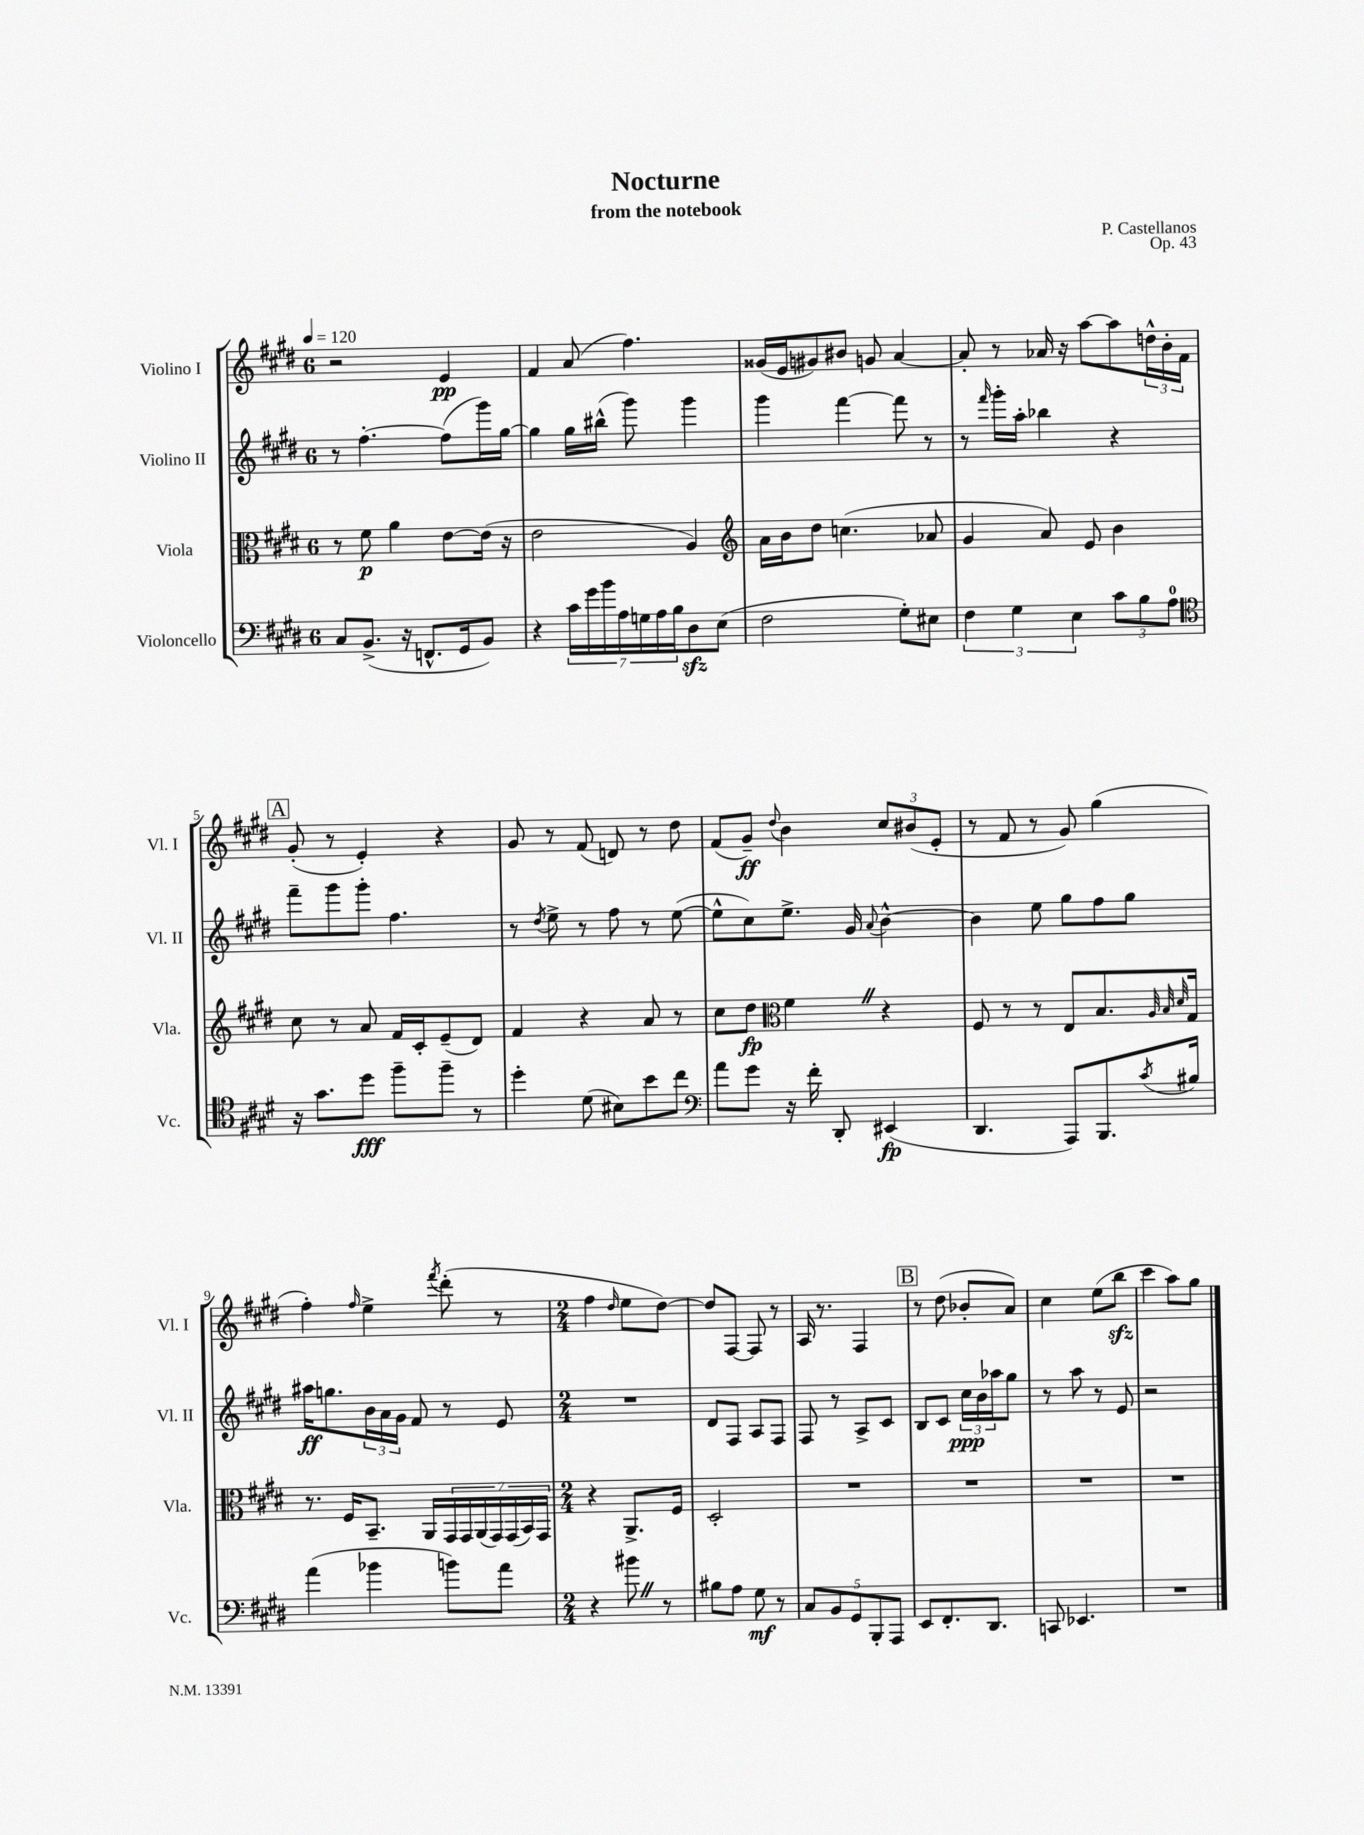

**kern	**dynam	**kern	**dynam	**kern	**dynam	**kern	**dynam
*part4	*part4	*part3	*part3	*part2	*part2	*part1	*part1
*staff4	*staff4	*staff3	*staff3	*staff2	*staff2	*staff1	*staff1
*I"Violoncello	*	*I"Viola	*	*I"Violino II	*	*I"Violino I	*
*I'Vc.	*	*I'Vla.	*	*I'Vl. II	*	*I'Vl. I	*
*clefF4	*	*clefC3	*	*clefG2	*	*clefG2	*
*k[f#c#g#d#]	*	*k[f#c#g#d#]	*	*k[f#c#g#d#]	*	*k[f#c#g#d#]	*
*M6/8	*	*M6/8	*	*M6/8	*	*M6/8	*
*MM120	*	*MM120	*	*MM120	*	*MM120	*
=1	=1	=1	=1	=1	=1	=1	=1
8C#/L	.	8r	.	8r	.	2r	.
(8.BB^/J	.	8f#\	p	[4.ff#'\	.	.	.
.	.	4a\	.	.	.	.	.
16r	.	.	.	.	.	.	.
8.FFn^^/L	.	.	.	.	.	.	.
.	.	[8e\L	.	(8ff#\L]	.	4e/	pp
16GG#/k	.	.	.	.	.	.	.
8BB/J)	.	(16e\Jk]	.	16ggg#\L)	.	.	.
.	.	16r	.	[16gg#\JJ	.	.	.
=2	=2	=2	=2	=2	=2	=2	=2
4r	.	2e\	.	4gg#\]	.	4f#/	.
28c#\LL	.	.	.	16gg#\LL	.	(8a/	.
28g#\	.	.	.	.	.	.	.
.	.	.	.	(16bb#X^^\JJ	.	.	.
28b\	.	.	.	.	.	.	.
28A\	.	.	.	.	.	.	.
.	.	.	.	8ggg#\)	.	4.ff#\)	.
28Gn\	.	.	.	.	.	.	.
28A\	.	.	.	.	.	.	.
28B\J	.	.	.	.	.	.	.
8D#zz\	.	4A/)	.	4ggg#\	.	.	.
(8E\J	.	.	.	.	.	.	.
=3	=3	=3	=3	=3	=3	=3	=3
*	*	*clefG2	*	*	*	*	*
2F#\	.	16a\LL	.	4ggg#\	.	(16g##X/LL	.
.	.	16b\J	.	.	.	16e/J	.
.	.	8dd#\J	.	.	.	8g#X/)	.
.	.	(4.ccn\	.	[4fff#\	.	8b#X/J	.
.	.	.	.	.	.	8gn/	.
8G#'\L)	.	.	.	8fff#\]	.	[4a/	.
8E#X\J	.	8a-X/	.	8r	.	.	.
=4	=4	=4	=4	=4	=4	=4	=4
6F#\	.	4g#/	.	8r	.	8a'/]	.
.	.	.	.	16qqfff#/	.	.	.
.	.	.	.	16ggg#'\LL	.	8r	.
6G#\	.	.	.	.	.	.	.
.	.	.	.	16aa'\JJ	.	.	.
.	.	8a/)	.	4bb-X\	.	16a-X/	.
.	.	.	.	.	.	16r	.
6E\	.	.	.	.	.	.	.
.	.	8e/	.	.	.	[8aa\L	.
12c#\L	.	4b\	.	4r	.	8aa\]	.
12B\	.	.	.	.	.	.	.
.	.	.	.	.	.	24ddn^^\L	.
12A\J	.	.	.	.	.	24b'\	.
.	.	.	.	.	.	24f#\JJ	.
!!LO:LB:g=z
!!LO:REH:place=s1:t=A
=5	=5	=5	=5	=5	=5	=5	=5
*clefC4	*	*	*	*	*	*	*
16r	.	8cc#\	.	8fff#~\L	.	(8g#'/	.
8.g#\L	.	.	.	.	.	.	.
.	.	8r	.	8ggg#\	.	8r	.
8dd#\J	fff	8a/	.	8ggg#'\J	.	4e'/)	.
8ff#~\L	.	16f#/LL	.	4.ff#\	.	.	.
.	.	16c#'/J	.	.	.	.	.
8ff#~\J	.	(8e~/	.	.	.	4r	.
8r	.	8d#/J)	.	.	.	.	.
=6	=6	=6	=6	=6	=6	=6	=6
4dd#'\	.	4f#/	.	8r	.	8g#/	.
.	.	.	.	8qdd#/	.	.	.
.	.	.	.	8ee^\	.	8r	.
(8d#\	.	4r	.	8r	.	(8f#/	.
8B#X\L)	.	.	.	8ff#\	.	8dn/)	.
8b\	.	8a/	.	8r	.	8r	.
8cc#\J	.	8r	.	([8ee\	.	8dd#\	.
=7	=7	=7	=7	=7	=7	=7	=7
*clefF4	*	*	*	*	*	*	*
8a\L	.	8cc#\L	.	8ee^^\L]	.	(8f#/L	.
8g#\J	.	8dd#\J	fp	8cc#\)	.	8g#~/J)	ff
*	*	*clefC3	*	*	*	*	*
.	.	.	.	.	.	8qqdd#/	.
16r	.	4f#Z\	.	8.ee^\J	.	4b\	.
16f#'\	.	.	.	.	.	.	.
8DD#'/	.	.	.	.	.	.	.
.	.	.	.	16g#/	.	.	.
.	.	.	.	8qqa/	.	.	.
(4EE#X/	fp	4r	.	[4b^^\	.	12cc#/L	.
.	.	.	.	.	.	(12b#X/	.
.	.	.	.	.	.	12e'/J	.
=8	=8	=8	=8	=8	=8	=8	=8
4.DD#/	.	8F#/	.	4b\]	.	8r	.
.	.	8r	.	.	.	8f#/	.
.	.	8r	.	8ee\	.	8r	.
8AAA/L)	.	8E/L	.	8gg#\L	.	8g#/)	.
8.BBB/	.	8.B/	.	8ff#\	.	(4gg#\	.
.	.	.	.	8gg#\J	.	.	.
.	.	32qqA/	.	.	.	.	.
.	.	32qqB/	.	.	.	.	.
8qc#/	.	32qqd#/	.	.	.	.	.
16B#X/Jk	.	16G#/Jk	.	.	.	.	.
!!LO:LB:g=z
=9	=9	=9	=9	=9	=9	=9	=9
(4a\	.	8.r	.	16aa#X\KL	ff	4ff#'\)	.
.	.	.	.	8.ggn\	.	.	.
.	.	16F#/KL	.	.	.	.	.
.	.	.	.	.	.	16qqff#/	.
4b-X\	.	8.BB~/J	.	24b\L	.	4ee^\	.
.	.	.	.	24a\	.	.	.
.	.	.	.	24g#\JJ	.	.	.
.	.	.	.	8f#/	.	.	.
.	.	16AA/LL	.	.	.	.	.
.	.	.	.	.	.	8qfff#/	.
8bn\L)	.	28GG#/	.	8r	.	(8ddd#'\	.
.	.	28GG#/	.	.	.	.	.
.	.	(28AA/	.	.	.	.	.
.	.	28GG#/)	.	.	.	.	.
8a\J	.	.	.	8e/	.	8r	.
.	.	(28GG#/	.	.	.	.	.
.	.	28BB/)	.	.	.	.	.
.	.	28GG#/JJ	.	.	.	.	.
=10	=10	=10	=10	=10	=10	=10	=10
*M2/4	*	*M2/4	*	*M2/4	*	*M2/4	*
4r	.	4r	.	2r	.	4ff#\	.
.	.	.	.	.	.	16qqdd#/	.
8b#XZ\	.	8.AA^/L	.	.	.	8ee\L	.
8r	.	.	.	.	.	[8dd#\J)	.
.	.	16F#/Jk	.	.	.	.	.
=11	=11	=11	=11	=11	=11	=11	=11
8B#X\L	.	2D#'/	.	8d#/L	.	8dd#/L]	.
8A\J	.	.	.	8F#/J	.	[8F#/J	.
8G#\	mf	.	.	8A/L	.	8F#/]	.
8r	.	.	.	8F#/J	.	8r	.
=12	=12	=12	=12	=12	=12	=12	=12
10C#/L	.	2r	.	8F#/	.	16A/	.
.	.	.	.	.	.	8.r	.
10BB/	.	.	.	.	.	.	.
.	.	.	.	8r	.	.	.
10GG#/	.	.	.	.	.	.	.
.	.	.	.	8A^/L	.	4F#/	.
10BBB'/	.	.	.	.	.	.	.
.	.	.	.	8c#/J	.	.	.
10AAA/J	.	.	.	.	.	.	.
!!LO:REH:place=s1:t=B
=13	=13	=13	=13	=13	=13	=13	=13
8EE/L	.	2r	.	8B/L	.	8r	.
8.FF#'/	.	.	.	8c#/J	.	(8dd#\	.
.	.	.	.	24cc#\LL	ppp	8b-X'/L	.
.	.	.	.	24b\	.	.	.
8.DD#/J	.	.	.	.	.	.	.
.	.	.	.	24aa-X\J	.	.	.
.	.	.	.	8gg#\J	.	8a/J)	.
=14	=14	=14	=14	=14	=14	=14	=14
8CCn/	.	2r	.	8r	.	4cc#\	.
4.EE-X/	.	.	.	8aa\	.	.	.
.	.	.	.	8r	.	(8ee\L	.
.	.	.	.	8e/	.	8bbzz\J	.
=15	=15	=15	=15	=15	=15	=15	=15
2r	.	2r	.	2r	.	4ccc#\	.
.	.	.	.	.	.	8aa\L)	.
.	.	.	.	.	.	8gg#\J	.
==	==	==	==	==	==	==	==
*-	*-	*-	*-	*-	*-	*-	*-
